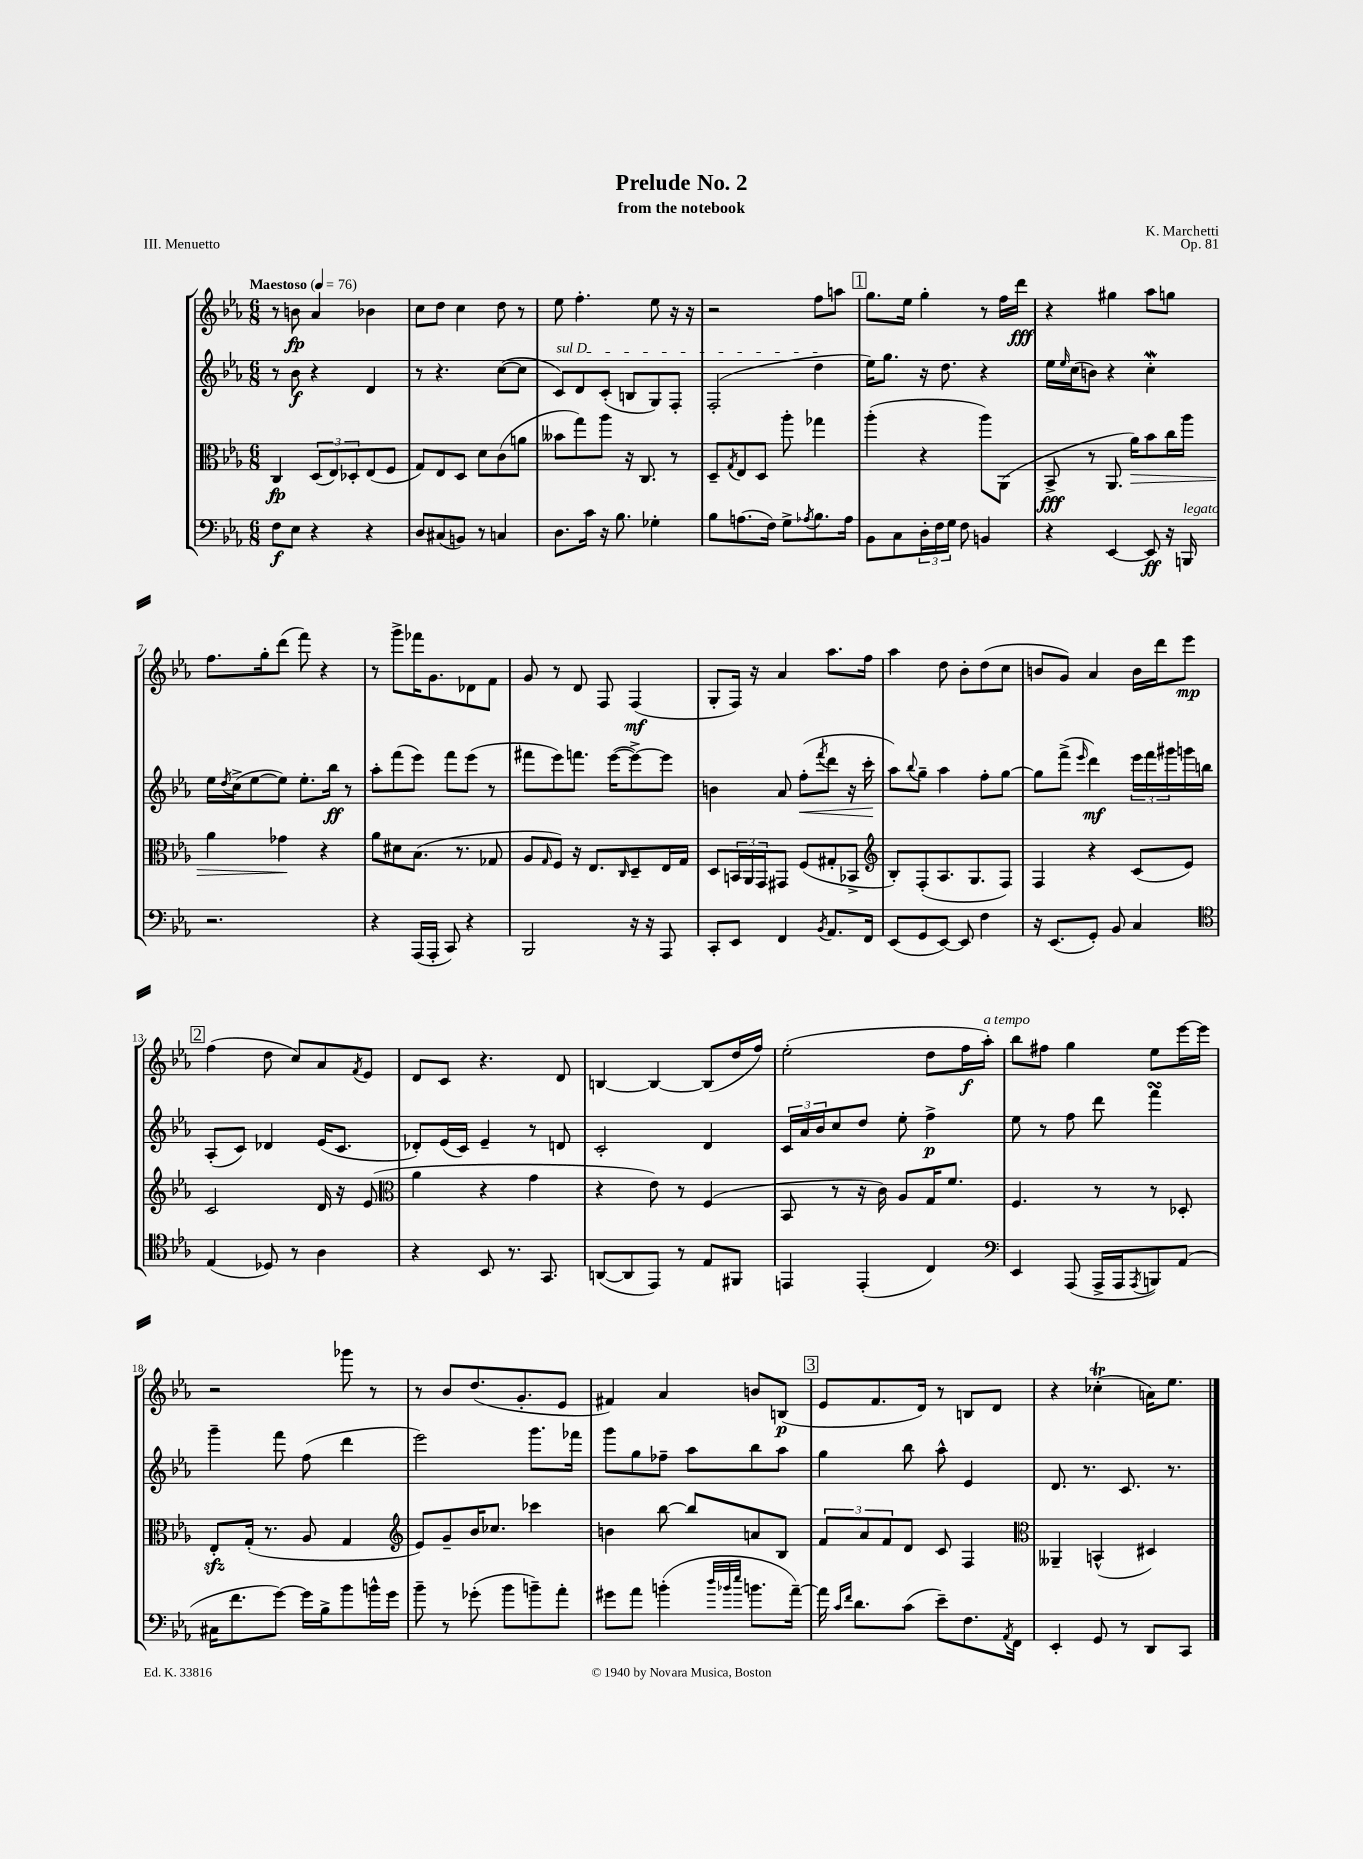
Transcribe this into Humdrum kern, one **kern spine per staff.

**kern	**kern	**kern	**kern
*staff4	*staff3	*staff2	*staff1
*clefF4	*clefC3	*clefG2	*clefG2
*k[b-e-a-]	*k[b-e-a-]	*k[b-e-a-]	*k[b-e-a-]
*M6/8	*M6/8	*M6/8	*M6/8
*MM76	*MM76	*MM76	*MM76
8F\L	4C/	8r	8r
8E-\J	.	8b-\	8b\
4r	(12D/L	4r	4a-/
.	12E-/)	.	.
.	12D-'/	.	.
4r	(8E-/	4d/	4b-\
.	8F/J	.	.
=	=	=	=
8D/L	8G/L)	8r	8cc\L
(8C#/	8E-/	4.r	8dd\J
8BB/J)	8D/J	.	4cc\
8r	8d\L	.	.
4C/	(8c\	([8cc\L	8dd\
.	8a\J	8cc\]J	8r
=	=	=	=
8.D\L	8b--\L	8c/L)	8ee-\
.	8gg\)	8d/	4.ff'\
16c\Jk	.	.	.
16r	8aa-\J	(8c'/J	.
8.B-\	.	.	.
.	16r	8B/L	.
.	8.C/	.	.
4G-'\	.	8G/)	8ee-\
.	8r	8F'/J	16r
.	.	.	16r
=	=	=	=
8B-\L	8D~/L	(2F'/	2r
.	8qG/	.	.
(8.A\	8E-/	.	.
.	8D/J	.	.
16F\Jk)	.	.	.
8G^\L	8aa-'\	.	.
8qA-/	.	.	.
8.B-\	4gg-\	4dd\	8ff\L
.	.	.	8aa\J
16A-\Jk	.	.	.
=	=	=	=
8BB-\L	(4aa-'\	16ee-\LK)	8.gg\L
.	.	8.gg\J	.
8C\	.	.	.
.	.	.	16ee-\Jk
24D'\L	4r	16r	4gg'\
24F\	.	.	.
.	.	8.dd\	.
24G\JJ	.	.	.
8F\	.	.	.
4BB/	8aa-\L)	4r	8r
.	(8AA-\J	.	16ff\LL
.	.	.	16ddd\JJ
=	=	=	=
4r	8BB-^/	16ee-\LL	4r
.	.	16qqee-/	.
.	.	(16cc\J	.
.	8r	8b\J)	.
[4EE-/	8.AA-/	4r	4gg#\
.	16a-\LK)	.	.
8EE-/]	8b-\	4cc'\	8aa-\L
16r	16cc\L	.	8gg\J
16BBB/	16aa-\JJ	.	.
=	=	=	=
2.r	4a-\	16ee-\LL	8.ff\L
.	.	8qdd/	.
.	.	(16cc^\J	.
.	.	[8ee-\	.
.	.	.	16gg'\k
.	4g-\	8ee-\]J)	(8ddd\J
.	.	8.ee-'\L	8fff\)
.	4r	.	4r
.	.	16bb-\Jk	.
.	.	8r	.
=	=	=	=
4r	8a-\L	8aa-'\L	8r
.	8d#\	(8fff\	8ggg^\L
(16AAA-/LL	(8.B-\J	8eee-\J)	16fff-\K
16AAA-'/JJ	.	.	8.g\
8CC/)	.	8fff\L	.
.	8.r	.	.
4r	.	(8eee-\J	8d-\
.	8G-/	8r	8f\J
=	=	=	=
2BBB-/	8A-/L	8fff#\L	8g/
.	16qqG/	.	.
.	8F/J)	8eee-\)	8r
.	16r	8.fff\J	8d/
.	8.E-/L	.	.
.	.	.	8F/
.	.	([16eee-\LK	.
.	16qqC/	.	.
16r	8D~/	8eee-^\_)	(4F/
16r	.	.	.
8AAA-/	16E-/L	8eee-\]J	.
.	16G/JJ	.	.
=	=	=	=
8CC'/L	8D/L	4b\	8G'/L
8EE-/J	24BB/L	.	16F/Jk)
.	24AA-/	.	.
.	.	.	16r
.	24GG/J	.	.
4FF/	8GG#/J	8a-/	4a-/
.	(8F/L	(8ff'\L	.
8qBB-/	.	8qfff/	.
8.AA-/L	8G#'/	8ddd\J	8.aa-\L
.	8BB-^/J	16r	.
16FF/Jk	.	16ccc'\	16ff\Jk
=	=	=	=
*	*clefG2	*	*
(8EE-/L	8B-'/L)	8aa-\L)	4aa-\
.	.	8qqbb-/	.
8GG/	(8F'/	8gg~\J	.
[8EE-/J)	8.A-/	4aa-\	8dd\
8EE-/]	.	.	8b-'\L
.	8.G/	.	.
4F\	.	8ff'\L	(8dd\
.	8F/J)	[8gg\J	8cc\J
=	=	=	=
16r	4F/	8gg\]L	8b/L
(8.EE-/L	.	.	.
.	.	(8fff^\J	8g/J)
.	.	16qqeee-/	.
8GG'/J)	4r	4ddd\)	4a-/
8BB-/	.	.	.
4C/	(8c/L	24eee-\LL	16b\LL
.	.	24fff\	.
.	.	.	16ddd\J
.	.	24ggg#\	.
.	8e-/J)	16ggg\	8eee-\J
.	.	16bb\JJ	.
=	=	=	=
*clefC4	*	*	*
(4E-/	2c/	(8A-'/L	(4ff\
.	.	8c/J)	.
8D-/)	.	4d-/	8dd\
8r	.	.	8cc/L)
4A-\	16d/	(16e-/LK	8a-/
.	16r	8.c/J	.
.	.	.	8qf/
.	(8e-/	.	8e-/J
=	=	=	=
*	*clefC3	*	*
4r	4a-\	8d-'/L)	8d/L
.	.	(16e-/L	8c/J
.	.	16c/JJ)	.
8BB-/	4r	4e-~/	4.r
8.r	.	.	.
.	4g\	8r	.
8.GG/	.	.	.
.	.	8d/	8d/
=	=	=	=
([8AA/L	4r	2c'/	[4B/
8AA/]	.	.	.
8EE-/J)	8e-\)	.	4B/_
8r	8r	.	.
8E-/L	(4F/	4d/	(8B/]L
8FF#/J	.	.	16dd/L
.	.	.	16ff/JJ)
=	=	=	=
4EE/	8BB-/	24c/LL	(2ee-'\
.	.	24a-/	.
.	.	24b-/J	.
.	8r	8cc/	.
(4EE'/	16r	8dd/J	.
.	16c\)	.	.
.	8A-/L	8ee-'\	.
4C/)	16G/K	4ff^\	8dd\L
.	8.f/J	.	.
.	.	.	16ff\L
.	.	.	16aa-'\JJ)
=	=	=	=
*clefF4	*	*	*
4EE-/	4.F/	8ee-\	8bb-\L
.	.	8r	8ff#\J
(8AAA-/	.	8ff\	4gg\
16AAA-^/LL	8r	8ddd\	.
16AAA-/J	.	.	.
8qAAA-/	.	.	.
8BBB/)	8r	4fff\	8ee-\L
(8AA-/J	8D-'/	.	[16eee-\L
.	.	.	16eee-\]JJ
=	=	=	=
16C#\LK	8E-'/L	4ggg~\	2r
8.f\	.	.	.
.	(16G'/Jk	.	.
.	8.r	.	.
[8g\J)	.	8fff\	.
16g\]LL	8A-/	(8ff\	.
16B-^\J	.	.	.
8b-\	4G/	4ddd\	8ggg-\
16b^^\L	.	.	8r
16g\JJ	.	.	.
=	=	=	=
*	*clefG2	*	*
8b-~\	8e-/L)	2eee-\)	8r
8r	8g~/	.	8b-/L
(8g-'\	16b-/K	.	(8.dd/
.	8.cc-/J	.	.
8b-\L	.	.	.
.	.	.	8.g'/
8b~\)	4ccc-\	8.ggg\L	.
8a-'\J	.	.	8e-/J
.	.	16fff-\Jk	.
=	=	=	=
8g#\L	4b\	8ggg\L	4f#/)
8a-\J	.	8gg\	.
(4b'\	[8bb-\	8ff-~\J	4a-/
.	8bb-/]L	8aa-\L	.
32qqdd/LLL	.	.	.
32qqb-/	.	.	.
32qqee-/JJJ	.	.	.
8.b\L	8a/	8bb-\	8b/L
.	8B-/J	8aa-\J	(8B/J
[16a-~\Jk)	.	.	.
=	=	=	=
16a-\]	12f/L	4gg\	8e-/L
16qqc/LL	.	.	.
16qqf/JJ	.	.	.
8.d\L	.	.	.
.	12a-/	.	.
.	.	.	8.f/
.	12f/	.	.
(8c\J	8d/J	8bb-\	.
.	.	.	16d/Jk)
8e-~\L)	8c/	8aa-^^\	8r
8.F\	4F/	4e-/	8B/L
.	.	.	8d/J
8qAA-/	.	.	.
16FF\Jk	.	.	.
=	=	=	=
*	*clefC3	*	*
4EE-'/	4AA--~/	8.d/	4r
.	.	8.r	.
8GG/	(4BB^^/	.	(4cc-'\
8r	.	8.c/	.
8DD/L	4D#/)	.	16a\LK)
.	.	8.r	8.ee-\J
8CC/J	.	.	.
==	==	==	==
*-	*-	*-	*-
